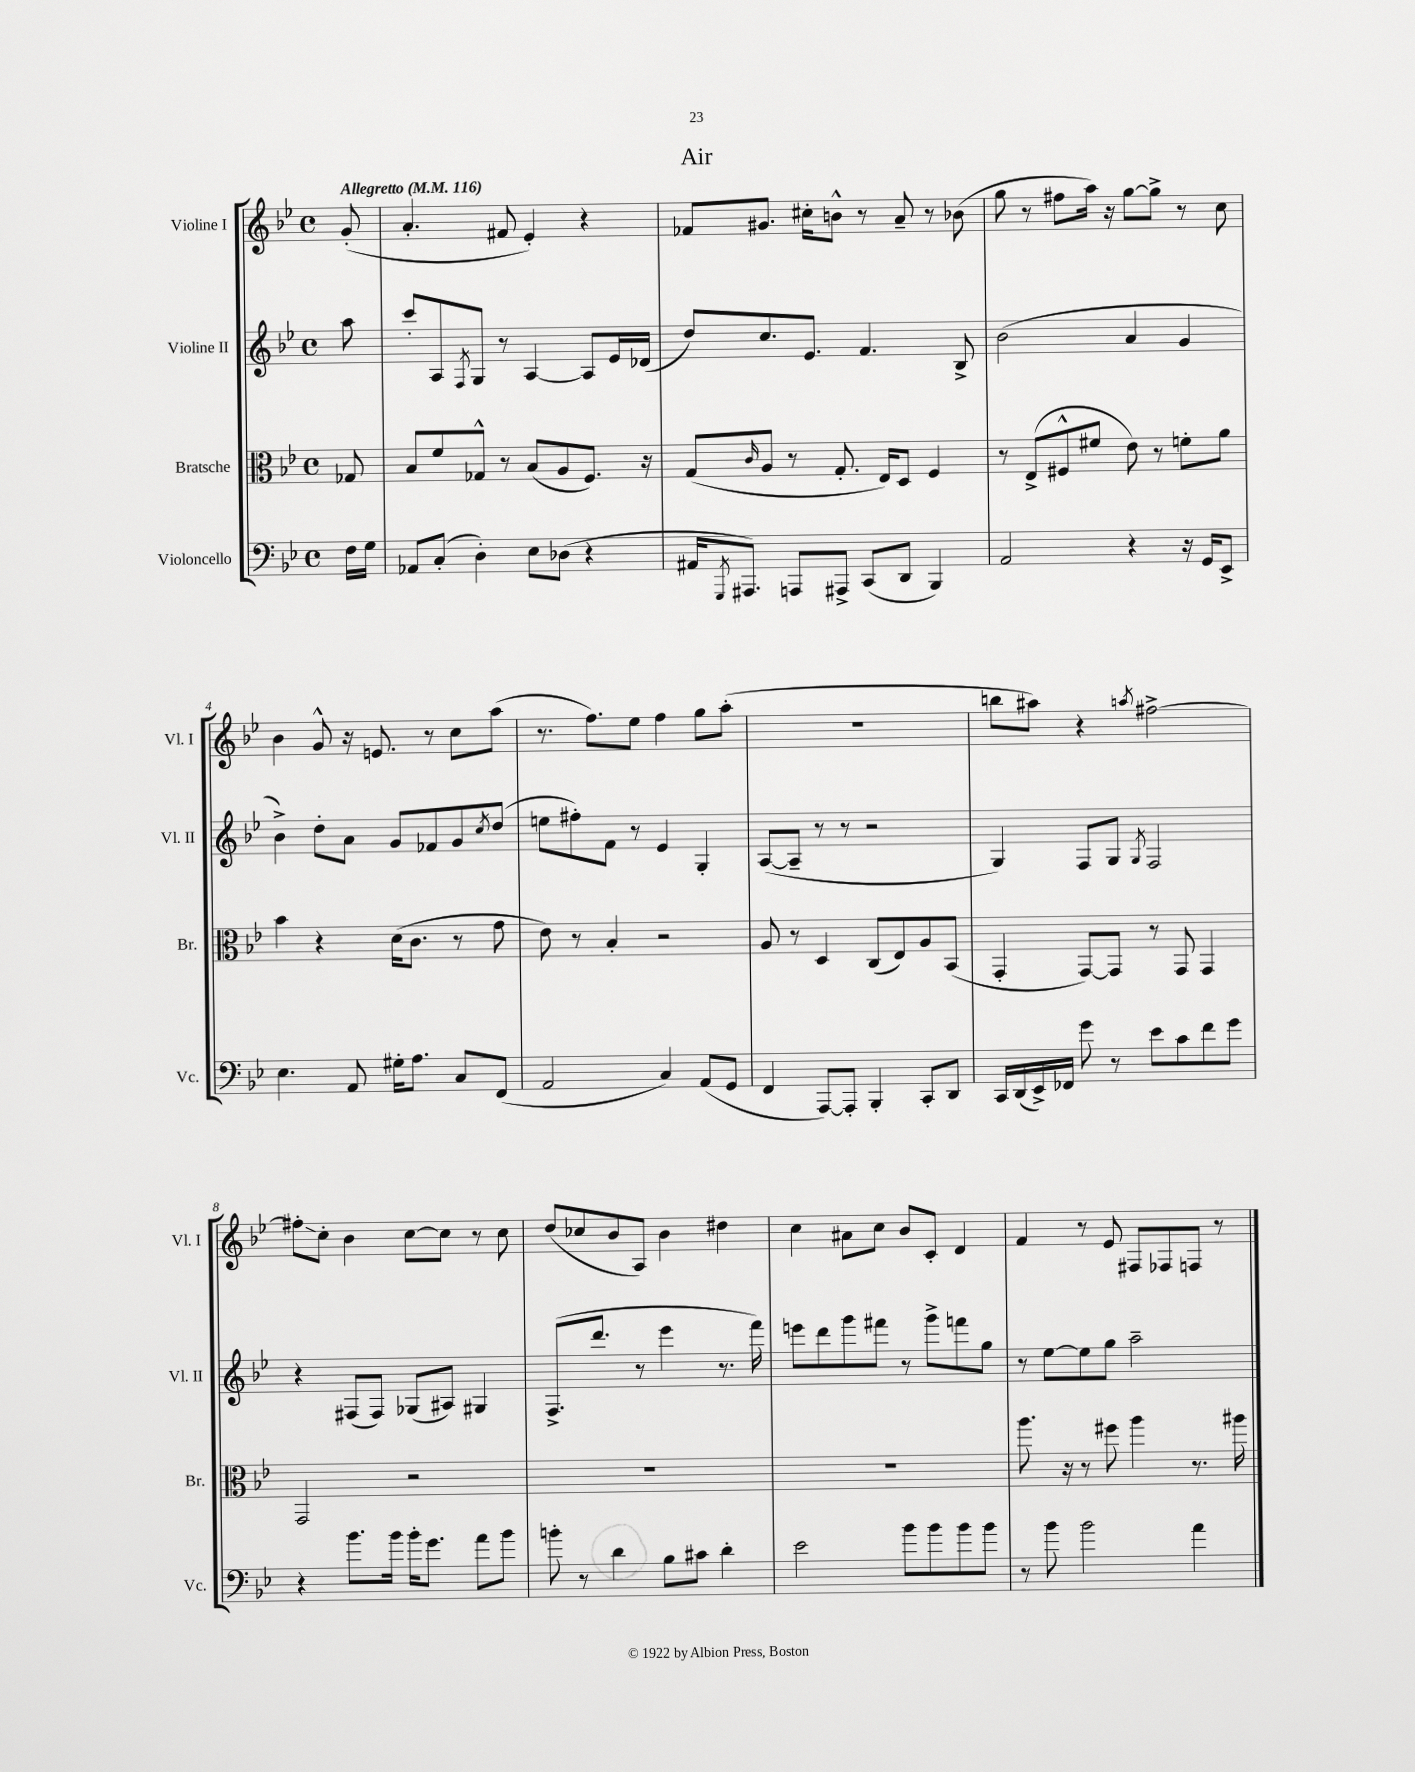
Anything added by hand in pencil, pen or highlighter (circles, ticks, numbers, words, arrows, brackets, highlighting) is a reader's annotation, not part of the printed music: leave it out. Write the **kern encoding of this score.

**kern	**kern	**kern	**kern
*staff4	*staff3	*staff2	*staff1
*clefF4	*clefC3	*clefG2	*clefG2
*k[b-e-]	*k[b-e-]	*k[b-e-]	*k[b-e-]
*M4/4	*M4/4	*M4/4	*M4/4
*met(c)	*met(c)	*met(c)	*met(c)
*MM116	*MM116	*MM116	*MM116
16F	8G-	8aa	(8g'
16G	.	.	.
=	=	=	=
8AA-	8B-	8ccc'	4.a'
(8C'	8f	8A	.
.	.	8qF	.
4D')	8G-^^	8G	.
.	8r	8r	8f#
8E-	(8B-	[4A	4e-')
(8D-	8A	.	.
4r	8.F)	8A]	4r
.	.	16e-	.
.	16r	(16d-	.
=	=	=	=
16AA#	(8G	8dd)	8f-
8qGGG	.	.	.
8.AAA#)	.	.	.
.	16qqc	.	.
.	8A	8.cc	8.g#
8AAA	8r	.	.
.	.	8.e-	16cc#'
8AAA#^	8.G'	.	8b^^
(8CC	.	4.f	8r
.	16E-)	.	.
8DD	8D	.	8a~
4BBB-)	4F	.	8r
.	.	8B-^	(8b-
=	=	=	=
2AA	8r	(2b-	8gg
.	(8E-^	.	8r
.	8F#^^	.	8ff#
.	8f#	.	16aa)
.	.	.	16r
4r	8e-)	4a	[8gg
.	8r	.	8gg^]
16r	8f'	4g	8r
16GG	.	.	.
8EE-^	8a	.	8cc
=	=	=	=
4.E-	4b-	4b-^)	4b-
.	4r	8dd'	8g^^
8AA	.	8a	16r
.	.	.	8.e
16G#'	(16d	8g	.
8.A	8.c	.	.
.	.	8f-	8r
8C	8r	8g	8cc
.	.	8qcc	.
(8FF	8g	(8dd	(8aa
=	=	=	=
2AA	8e-)	8ee	8.r
.	8r	8ff#')	.
.	.	.	8.ff)
.	4B-'	8f	.
.	.	8r	8ee-
4C)	2r	4e-	4ff
(8AA	.	4G'	8gg
8GG	.	.	(8aa'
=	=	=	=
4FF	8A	([8A	1r
.	8r	8A~]	.
[8AAA)	4D	8r	.
8AAA']	.	8r	.
4BBB-'	(8C	2r	.
.	8E-)	.	.
8CC'	8A	.	.
8DD	(8BB-	.	.
=	=	=	=
16CC	4GG'	4G)	8bb
(16DD	.	.	.
16EE-^)	.	.	8aa#)
16FF-	.	.	.
8g	[8GG)	8F	4r
8r	8GG]	8G	.
.	.	8qG	8qaa
8e-	8r	2F	[2ff#^
8c	8GG	.	.
8f	4GG	.	.
8g	.	.	.
=	=	=	=
4r	2GG	4r	8ff#']
.	.	.	8cc'
8.b-	.	(8F#	4b-
.	.	8F#)	.
16b-	.	.	.
16b-'	2r	(8G-	[8cc
8.g	.	.	.
.	.	8A#)	8cc]
8a	.	4G#	8r
8b-	.	.	8cc
=	=	=	=
8b'	1r	(8.F^	(8dd
8r	.	.	8cc-
.	.	8.ddd	.
4d	.	.	8b-
.	.	8r	8A)
8B-	.	4eee-	4b-
8c#	.	.	.
4d'	.	8.r	4dd#
.	.	16fff)	.
=	=	=	=
2e-	1r	8eee	4cc
.	.	8ddd	.
.	.	8ggg	8a#
.	.	8fff#	8cc
8b-	.	8r	8b-
8b-	.	8ggg^	8c'
8b-	.	8fff	4d
8b-	.	8gg	.
=	=	=	=
8r	8.aa	8r	4f
8b-	.	[8ee-	.
.	16r	.	.
2b-	8r	8ee-]	8r
.	8ff#	8gg	8e-
.	4aa	2aa~	8F#
.	.	.	8F-
4a	8.r	.	8F
.	.	.	8r
.	16aa#	.	.
==	==	==	==
*-	*-	*-	*-
